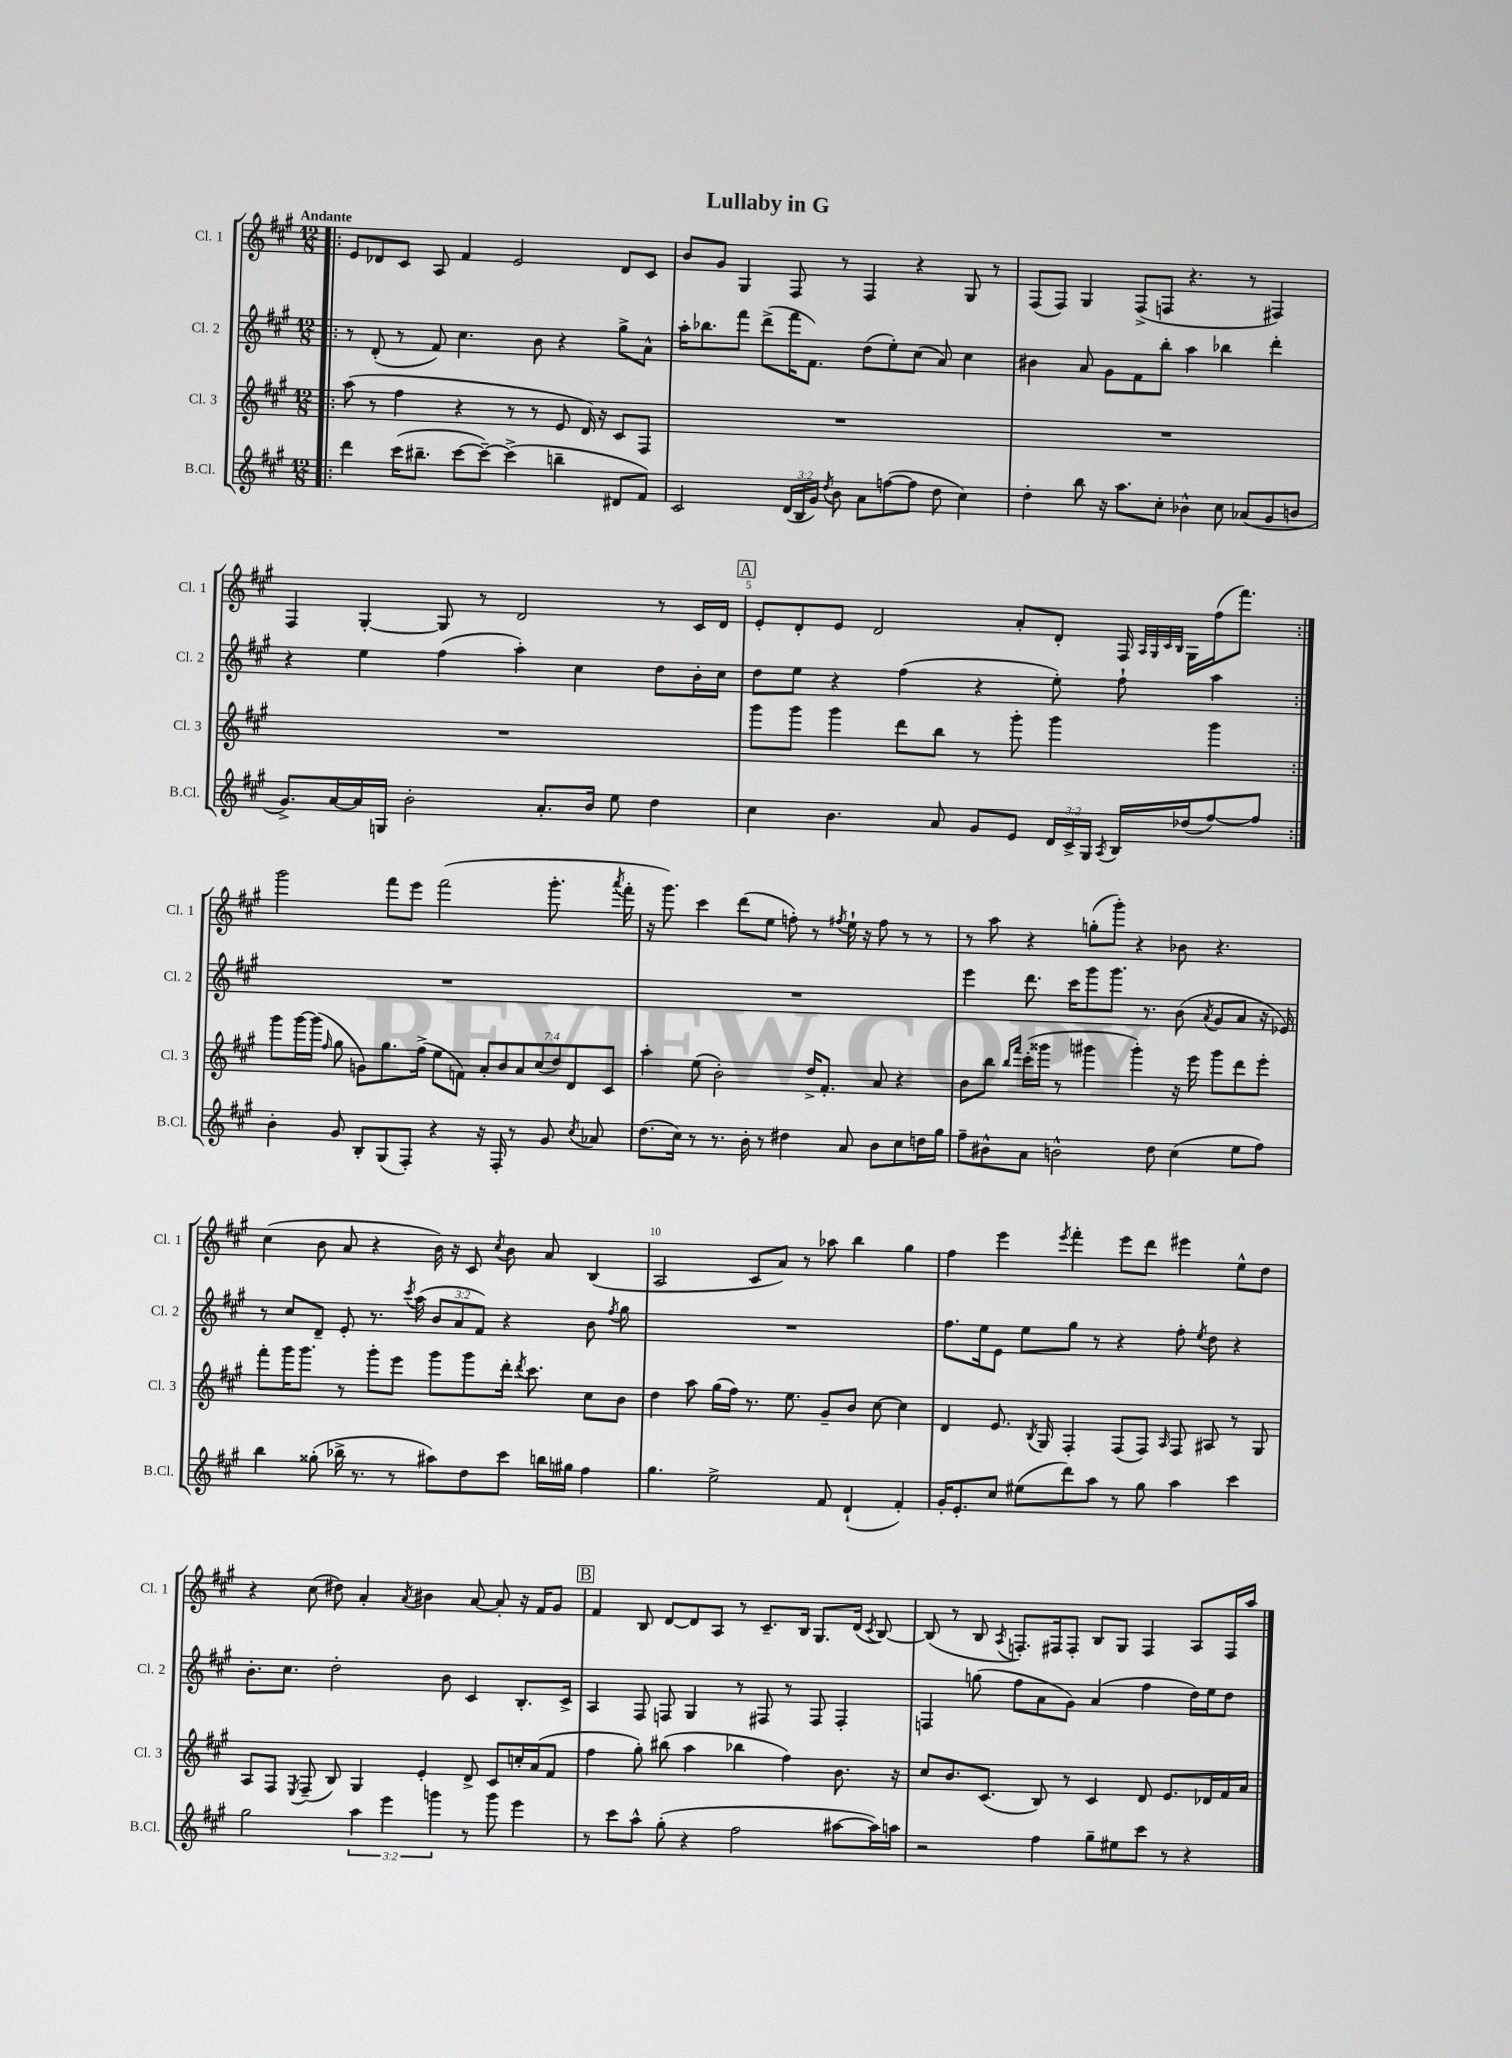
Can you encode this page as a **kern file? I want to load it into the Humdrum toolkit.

**kern	**kern	**kern	**kern
*staff4	*staff3	*staff2	*staff1
*clefG2	*clefG2	*clefG2	*clefG2
*k[f#c#g#]	*k[f#c#g#]	*k[f#c#g#]	*k[f#c#g#]
*M12/8	*M12/8	*M12/8	*M12/8
=!|:	=!|:	=!|:	=!|:
4ddd\	(8aa\	8r	8e/L
.	8r	(8d'/	8d-/
(16ccc#\LK	4ff#\	8r	8c#/J
8.bb#~\J	.	.	.
.	.	8f#/)	8A/
[8ccc#\L	4r	4.cc#\	4f#/
8ccc#~\_J)	.	.	.
(4ccc#^\]	8r	.	2e/
.	8r	8b\	.
4bb~\	8e/	4r	.
.	16d/)	.	.
.	16r	.	.
8d#/L	8c#/L	8gg#^\L	8d-/L
8f#/J)	8F#/J	8a^^\J	8c#/J
=	=	=	=
2c#/	1.r	16aa'\LK	8b/L
.	.	8.bb-\	.
.	.	.	8g#/J
.	.	8fff#\J	4G#/
.	.	(8ddd^\L	.
(24d/LL	.	16fff#\K	8F#/
24B/	.	.	.
.	.	8.f#\J)	.
24g#/JJ)	.	.	.
8qdd/	.	.	.
8b\	.	.	8r
8a\L	.	(8dd\L	4F#/
([8ff\	.	8ee'\)	.
8ff\]J	.	(8cc#\J	4r
8dd\	.	8a/)	.
4cc#\)	.	4cc#\	8G#/
.	.	.	8r
=	=	=	=
4dd'\	1.r	4b#\	(8F#/L
.	.	.	8F#/J)
8bb\	.	8a/	4G#/
16r	.	8g#\L	.
8.aa\L	.	.	.
.	.	8f#\	(8F#^/L
8cc#'\J	.	8bb'\J	8F/J
4b-^^\	.	4aa\	4.r
8cc#\	.	4bb-\	.
(8a-/L	.	.	8r
8g#/	.	4ddd'\	4F#/)
8b/J	.	.	.
=	=	=	=
8.g#^/L)	1.r	4r	4F#/
[16a/L	.	.	.
16a/]	.	4ee\	[4G#'/
16G/JJ	.	.	.
2b'\	.	.	.
.	.	(4ff#\	8G#/]
.	.	.	8r
.	.	4aa'\)	2d/
8.a'/L	.	.	.
.	.	4cc#\	.
16b/Jk	.	.	.
8ee\	.	.	.
4dd\	.	8dd\L	8r
.	.	16b'\L	16c#/LL
.	.	16cc#\JJ	16d/JJ
=	=	=	=
4cc#\	8ggg#\L	8dd\L	8e'/L
.	8ggg#\J	8ee\J	8d'/
4.b\	4ggg#\	4r	8e/J
.	.	.	2d/
.	8ddd\L	(4ff#\	.
8a/	8bb\J	.	.
8g#/L	8r	4r	.
8e/J	8ggg#'\	.	8a'/L
24d/LL	4ggg#\	8ee'\)	8d'/J
24c#^/	.	.	.
24G#/JJ	.	.	.
8qA/	.	.	.
16B/LL	.	8ff#`\	16F#/
.	.	.	32qqA/LLL
.	.	.	32qqG#/
.	.	.	32qqc#/
.	.	.	32qqB/JJJ
(16dd-/J	.	.	16G#\LL
[8ff#/)	4ggg#\	4aa\	(16ff#\J
.	.	.	8.fff#\J)
8ff#/]J	.	.	.
=:|!	=:|!	=:|!	=:|!
4b'\	8ggg#\L	1.r	2ggg#\
.	[16ggg#\L	.	.
.	(16ggg#\]JJ	.	.
.	16qqff#/	.	.
8g#/	8gg#\	.	.
8B'/L	8g\L)	.	.
(8G#/	8.gg#\	.	8fff#\L
8F#'/J)	.	.	8eee\J
.	(16ff#^\Jk	.	.
4r	8ee\L	.	(2fff#\
.	8f\J)	.	.
16r	14a'/L	.	.
16F#'/	.	.	.
.	14b/	.	.
8r	.	.	.
.	14a/	.	.
.	(14cc#/	.	.
8g#/	.	.	8.ggg#'\
.	14dd/)	.	.
.	14d/	.	.
8qcc#/	.	.	.
8a-/	.	.	.
.	14c#/J	.	.
.	.	.	8qaaa/
.	.	.	16fff#'\
=	=	=	=
(8.dd\L	4aa'\	1.r	16r
.	.	.	8.ggg#\)
16cc#\Jk)	.	.	.
8r	(8ee\	.	4ccc#\
8.r	2b'\)	.	.
.	.	.	(8ddd\L
16b'\	.	.	.
8r	.	.	8ee\J
4dd#\	.	.	8ff'\)
.	16dd^/LK	.	8r
.	8.f#'/J	.	.
.	.	.	8qff#/
8a/	.	.	16ee`\
.	.	.	16r
8b\L	8a/	.	8ff#\
8cc#\	4r	.	8r
16dd\L	.	.	8r
16gg#\JJ	.	.	.
=	=	=	=
8ff#~\L	8b\L	4eee\	8r
8b#^^\	8bb\J	.	8aa\
.	16qqbb/LL	.	.
.	16qqfff#/JJ	.	.
8a\J	(16ccc#'\LL	8.ddd\	4r
.	16ggg##\JJ	.	.
2b^^\	8r	.	.
.	.	16ccc#\LK	.
.	4ggg#\	8ggg#\	(8gg'\L
.	.	8.ggg#\J	8ggg#'\J)
.	4ggg#'\)	.	4r
.	.	8.r	.
8dd\	.	.	.
(4cc#\	16r	(8b\	8b-\
.	16eee\	.	.
.	.	8qa/	.
.	8ggg#\L	8g#/L	4.r
8ee\L	8ddd\	8a/J	.
8ff#\J)	8eee'\J	16r	.
.	.	16e-/)	.
=	=	=	=
4bb\	8fff#'\L	8r	(4cc#\
.	16ggg#\K	8cc#/L	.
.	8.ggg#\J	.	.
(8gg##'\	.	8d~/J	8b\
16bb-^\	8r	8e'/	8a/
8.r	.	.	.
.	8ggg#'\L	8.r	4r
8r	8eee\J	.	.
.	.	8qccc#/	.
.	.	(16aa\	.
8aa#\L)	8ggg#\L	12b/L	16b\)
.	.	.	16r
.	.	12a/	.
8dd\	8ggg#\	.	8c#/
.	.	12f#/J)	.
.	.	.	8qcc#/
8ccc#\J	16ddd'\Jk	4r	8b\
.	8qddd/	.	.
.	8.ccc#\	.	.
16bb\LL	.	.	8a/
16gg#\JJ	.	.	.
4ff#\	8cc#\L	8b\	(4B/
.	.	8qff#/	.
.	8b\J	8gg#\	.
=	=	=	=
4.gg#\	4dd\	1.r	2A/
.	8aa\	.	.
2ee^\	(16gg#\LL	.	.
.	16ff#\JJ)	.	.
.	8.r	.	8c#/L
.	.	.	8a/J)
.	8.ee\	.	.
.	.	.	8r
8f#/	8g#~/L	.	8aa-\
(4d`/	8b/J	.	4bb\
.	[8cc#\	.	.
4f#'/)	4cc#\]	.	4gg#\
=	=	=	=
16g#'/LK	4d/	8.ff#\L	4ff#\
8.e'/	.	.	.
.	.	16ee\k	.
8cc#/J	8.e/	8e\J	4eee\
(8ee#\L	.	8ee\L	.
.	8qB/	.	.
.	16G#/	.	.
.	.	.	8qeee/
8ddd\)	4F#'/	8gg#\J	4fff#'\
8aa\J	.	8r	.
8r	(8F#/L	4r	8eee\L
8gg#\	8F#/J)	.	8ddd\J
.	16qqA/	.	.
4aa\	8F#/	8ff#'\	4eee#\
.	.	8qee/	.
.	8A#/	8dd\	.
4ccc#\	8r	4r	8ee^^\L
.	8G#/	.	8dd\J
=	=	=	=
2gg#\	8A/L	8.b'\L	4r
.	8F#/J	.	.
.	.	8.cc#\J	.
.	8qE/	.	.
.	(8F#~/	.	(8cc#\
.	8B/)	2dd'\	8dd#\)
6aa\	4G#/	.	4a'/
6eee\	.	.	.
.	.	.	8qa/
.	4e'/	.	4b#\
6ggg\	.	.	.
.	.	8b\	.
8r	8d^/	4c#/	[8a/
8ggg\	8c#/L	.	8a'/]
4eee\	16cc'/L	8.B'/L	16r
.	(16a/J	.	16f#/LK
.	8f#/J	.	8g#/J
.	.	16c#^/Jk	.
=	=	=	=
8r	4ff#\	4A/	4f#/
8ccc#\L	.	.	.
8aa^^\J	8gg#'\)	8F#/	8B/
(8gg#'\	(8bb#\	8F/	[8d/L
4r	4aa\	4G#/	8d/]
.	.	.	8A/J
2ff#\	4bb-\	8r	8r
.	.	8F#/	8.c#~/L
.	4ff#\)	8r	.
.	.	.	16B/Jk
.	.	8F#/	8.G#/L
[8aa#\L	8.b\	4F#'/	.
.	.	.	(16d/Jk
.	.	.	8qc#/
16aa#\]L)	.	.	[8B/)
16aa\JJ	16r	.	.
=	=	=	=
2r	8cc#/L	4F/	(8B/]
.	8.b/	.	8r
.	.	(8gg\	8B/
.	(8.c#/J	.	.
.	.	.	8qA/
.	.	8ff#\L	8.F'/L)
4ff#\	8B/)	8a\	.
.	.	.	16F#/k
.	8r	8g#\J)	8F#'/J
8gg#~\L	4c#/	(4a/	8B/L
8ee#\	.	.	8G#/J
8ccc#\J	8d/	4ff#\	4F#/
8r	8.e/L	.	.
4r	.	16dd\LL)	8A/L
.	16d-/L	16ee\J	.
.	16f#/	8dd\J	16F#/L
.	16a/JJ	.	16aa/JJ
==	==	==	==
*-	*-	*-	*-
